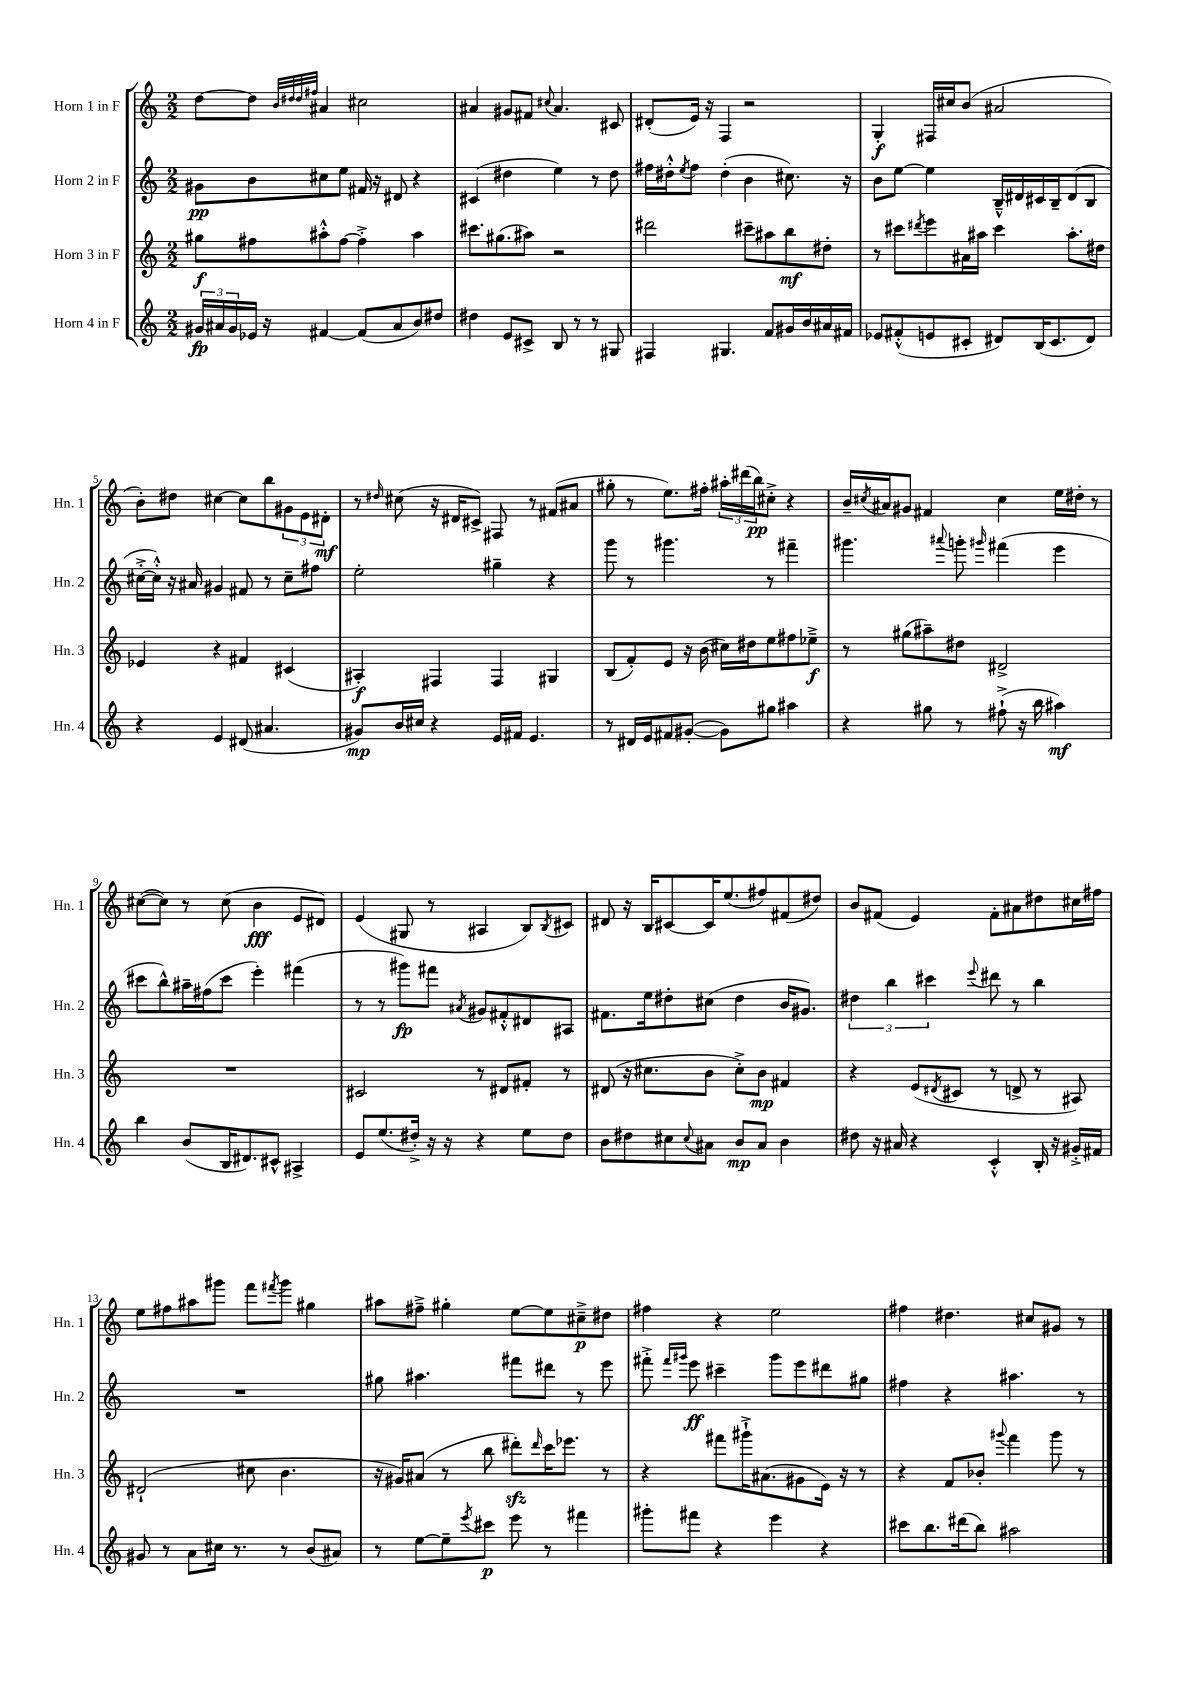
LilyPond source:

<<
\new StaffGroup <<
\new Staff = "s0" \with { instrumentName = "Horn 1 in F" shortInstrumentName = "Hn. 1" } {
    \clef treble \key c \major \numericTimeSignature \time 2/2
    d''8~ d''8 \grace { b'32 dis''32 dis''32 fis''32 } ais'4 cis''2 |
    ais'4 gis'8 fis'8 \appoggiatura { cis''8 } ais'4. cis'8 |
    dis'8-.( e'16) r16 f4 r2 |
    g4-.\f fis16 cis''16 b'8( ais'2 |
    b'8-.) dis''8 cis''4~ cis''8 b''8 \tuplet 3/2 { gis'8 e'8 dis'8-.\mf } |
    r8 \grace { dis''16 } cis''8( r16 dis'16 cis'8->) fis8 r8 fis'8( ais'8 |
    gis''8-. r8 e''8.) fis''16-. \tuplet 3/2 { ais''16-. dis'''16( b''16\pp) } cis''8-.-> r4 |
    b'16-- \acciaccatura { cis''8 } ais'16 gis'8 fis'4 cis''4 e''16 dis''16-. r8 |
    cis''8~( cis''8) r8 cis''8( b'4\fff e'8 dis'8) |
    e'4( gis8 r8 ais4 b8) \acciaccatura { b8 } cis'8 |
    dis'8 r16 b16 cis'8~ cis'16 e''8.( fis''8) fis'8( dis''8) |
    b'8 fis'8( e'4) fis'8-. ais'8 dis''8 cis''16 fis''16 |
    e''8 fis''8 ais''8 gis'''8 f'''8 \acciaccatura { fis'''8 } gis'''8 gis''4 |
    ais''8 fis''8---> gis''4-. e''8~ e''8 cis''8--->\p dis''8 |
    fis''4 r4 e''2 |
    fis''4 dis''4. cis''8 gis'8 r8 \bar "|." |
}
\new Staff = "s1" \with { instrumentName = "Horn 2 in F" shortInstrumentName = "Hn. 2" } {
    \clef treble \key c \major \numericTimeSignature \time 2/2
    gis'8\pp b'8 cis''8 e''8 fis'16 r16 dis'8 r4 |
    cis'4( dis''4 e''4) r8 dis''8 |
    fis''16 dis''16-.-^ \acciaccatura { e''8 } fis''8 dis''4-.( b'4 cis''8.) r16 |
    b'8 e''8~ e''4 b16---^ dis'16 cis'16 b16-- dis'8( b8 |
    cis''16~-.-> cis''16-.-^) r16 ais'16 gis'4 fis'8 r8 cis''8-- fis''8 |
    e''2-. gis''4-- r4 |
    g'''8 r8 gis'''4. r8 fis'''4-- |
    gis'''4. \appoggiatura { ais'''8 } g'''8-. \grace { gis'''16 } fis'''4( e'''4 |
    cis'''8 b''8-^) ais''16-- fis''16( cis'''8 e'''4-.) fis'''4( |
    r8 r8 gis'''8\fp) fis'''8 \acciaccatura { ais'8 } gis'8 fis'8-.-^ dis'8 ais8 |
    fis'8. e''16 dis''8-. cis''8( dis''4 b'16 gis'8.) |
    \tuplet 3/2 { dis''4 b''4 cis'''4 } \appoggiatura { e'''8 } dis'''8 r8 b''4 |
    R1 |
    gis''8 ais''4. fis'''8 dis'''8 r8 e'''8 |
    fis'''8-.-> \grace { fis'''16 gis'''16 } e'''8\ff cis'''4-- gis'''8 e'''8 dis'''8 gis''8 |
    fis''4 r4 ais''4. r8 \bar "|." |
}
\new Staff = "s2" \with { instrumentName = "Horn 3 in F" shortInstrumentName = "Hn. 3" } {
    \clef treble \key c \major \numericTimeSignature \time 2/2
    gis''8\f fis''8 ais''8-.-^ fis''8~ fis''4-.-> ais''4 |
    cis'''8. gis''8.( ais''8) r2 |
    dis'''2 cis'''8-- ais''8 b''8\mf dis''8-. |
    r8 cis'''8 \acciaccatura { dis'''8 } e'''8 ais'16 ais''16 cis'''4 ais''8.-. dis''16 |
    ees'4 r4 fis'4 cis'4( |
    ais4-.\f) fis4 fis4 gis4 |
    b8( f'8-.) e'8 r16 b'16( cis''16) dis''16 e''8 fis''8 ees''8--->\f |
    r8 gis''8( ais''8--) dis''8 dis'2-> |
    R1 |
    cis'2 r8 dis'8 fis'8-. r8 |
    dis'8( r16 cis''8. b'8 cis''8-.->) b'8\mp fis'4 |
    r4 e'8( \acciaccatura { dis'8 } cis'8 r8 d'8-> r8 ais8) |
    dis'2-!( cis''8 b'4. |
    r16 gis'16) ais'8( r8 b''8 dis'''8-.\sfz) \grace { dis'''16 } c'''16 ees'''8. r8 |
    r4 fis'''8 gis'''16-!-> ais'8.( gis'8 e'16) r16 r8 |
    r4 f'8 bes'8-. \appoggiatura { gis'''8 } f'''4 gis'''8 r8 \bar "|." |
}
\new Staff = "s3" \with { instrumentName = "Horn 4 in F" shortInstrumentName = "Hn. 4" } {
    \clef treble \key c \major \numericTimeSignature \time 2/2
    \tuplet 3/2 { gis'16\fp ais'16 gis'16 } ees'16 r16 fis'4~ fis'8( ais'8 b'8) dis''8 |
    dis''4 e'8 cis'8-> b8 r8 r8 gis8 |
    fis4 gis4. f'8 gis'16 b'16 ais'16 fis'16 |
    ees'8 fis'8-.-^( e'8 cis'8-. dis'8) b16( cis'8. dis'8) |
    r4 e'4 dis'8( ais'4. |
    gis'8\mp) b'16 cis''16 r4 e'16 fis'16 e'4. |
    r8 dis'16 e'16 fis'8 gis'8~-.( gis'8) gis''8 ais''4 |
    r4 gis''8 r8 fis''8-!->( r16 b''16 ais''4\mf) |
    b''4 b'8( b16 dis'8.) cis'8-^ ais4-> |
    e'8 e''8.( dis''16-.->) r16 r16 r4 e''8 dis''8 |
    b'8 dis''8 cis''8 \appoggiatura { cis''8 } ais'8 b'8\mp ais'8 b'4 |
    dis''8 r16 ais'16 r4 c'4-.-^ b16-. r16 gis'16-.-> fis'16 |
    gis'8 r8 a'8 cis''16 r8. r8 b'8( ais'8) |
    r8 e''8~ e''8-- \acciaccatura { e'''8 } cis'''8\p e'''8 r8 fis'''4 |
    gis'''8-. fis'''8 r4 e'''4 r4 |
    cis'''8 b''8. dis'''16( b''8) ais''2 \bar "|." |
}
>>
>>
